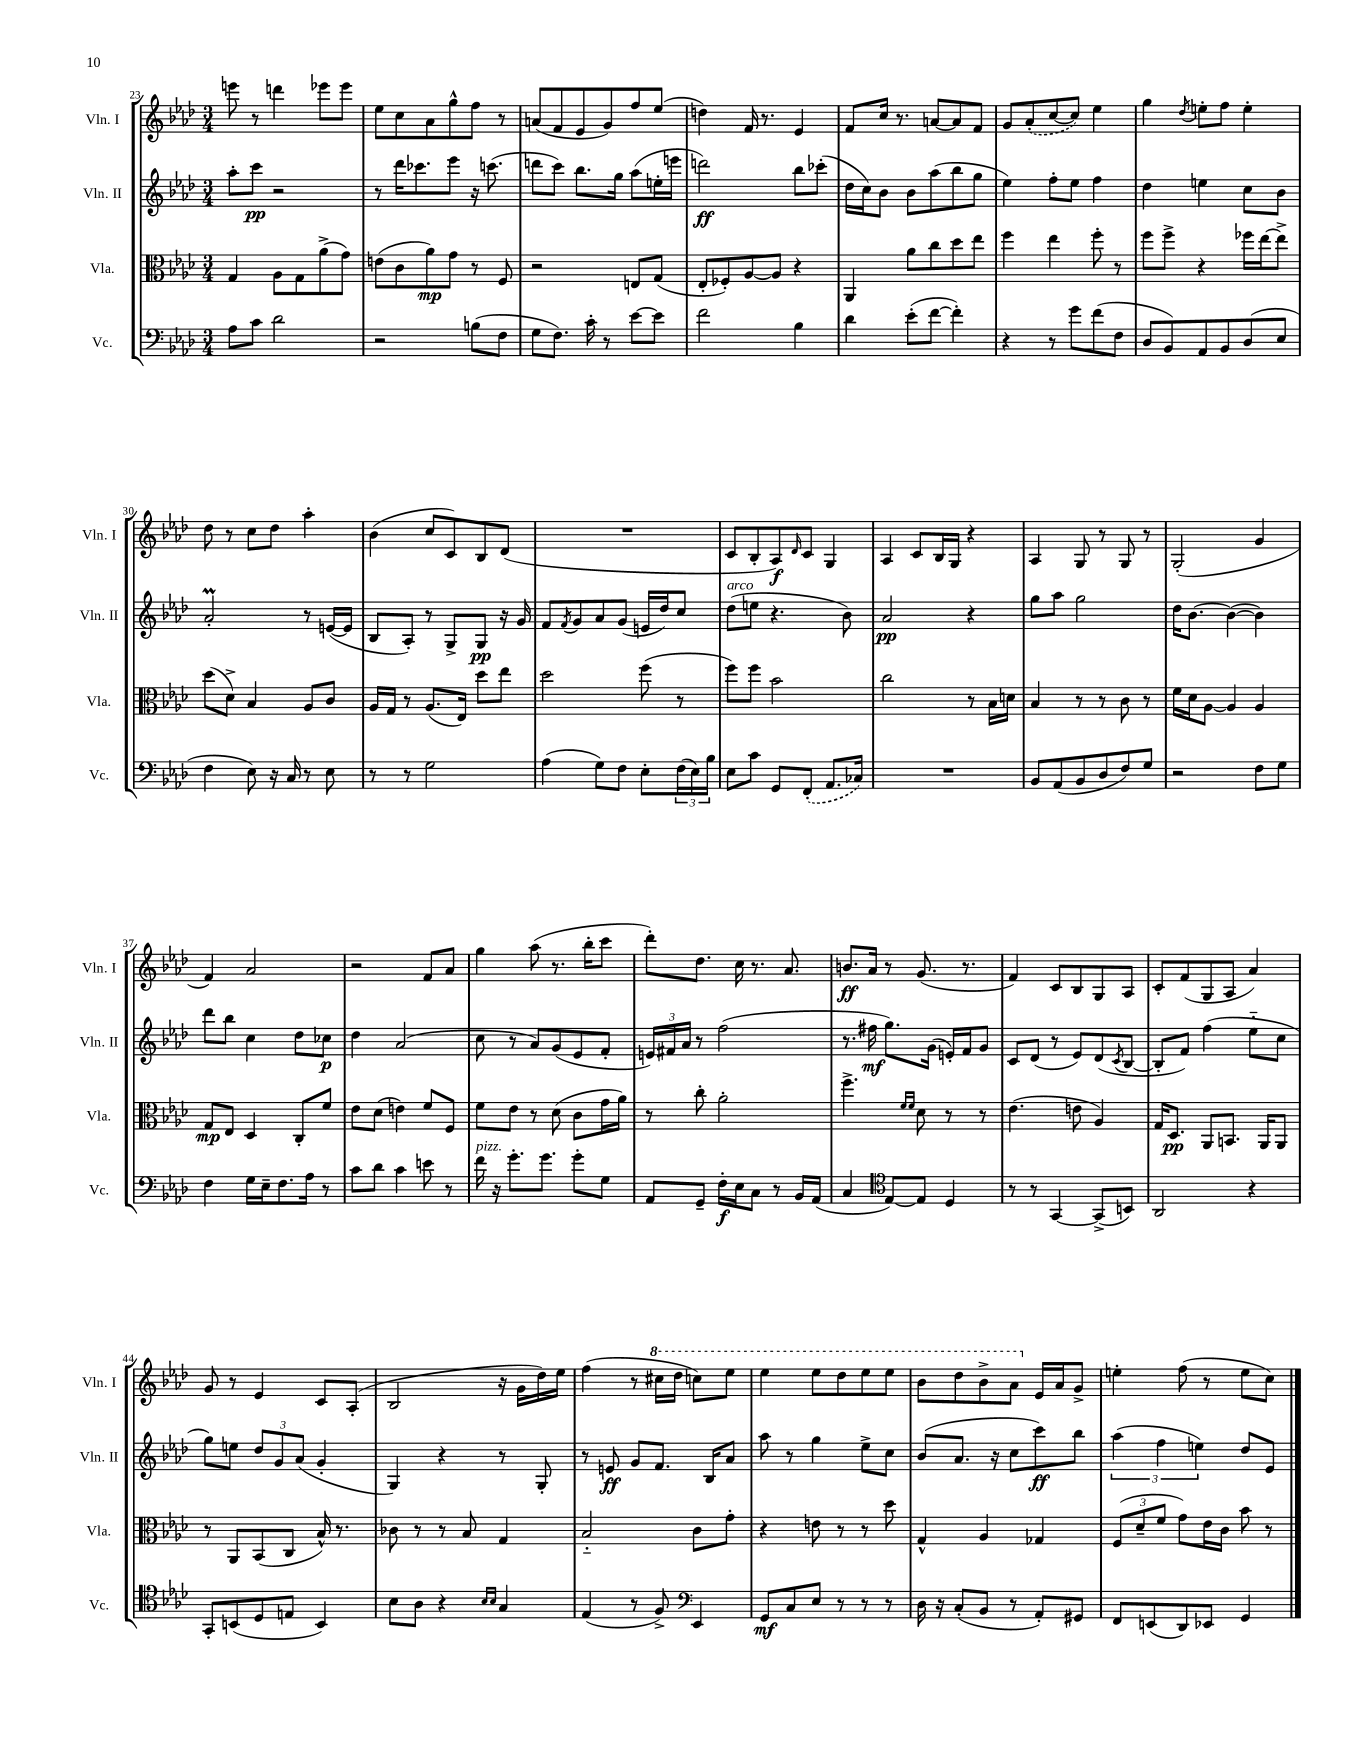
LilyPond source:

<<
\new StaffGroup <<
\new Staff = "s0" \with { instrumentName = "Vln. I" shortInstrumentName = "Vln. I" } {
    \clef treble \key aes \major \numericTimeSignature \time 3/4
    e'''8 r8 d'''4 ees'''8 ees'''8 |
    ees''8 c''8 aes'8 g''8-^ f''8 r8 |
    a'8( f'8 ees'8 g'8) f''8 ees''8( |
    d''4) f'16 r8. ees'4 |
    f'8 c''16 r8. a'8~ a'8 f'8 |
    g'8 \once \slurDashed aes'8-.( c''8~ c''8) ees''4 |
    g''4 \acciaccatura { des''8 } e''8-. f''8 e''4-. |
    des''8 r8 c''8 des''8 aes''4-. |
    bes'4( c''8 c'8) bes8 des'8( |
    R2. |
    c'8 bes8-. aes8\f) \grace { des'16 } c'8 g4 |
    aes4 c'8 bes16 g16 r4 |
    aes4 g8 r8 g8 r8 |
    g2-.( g'4 |
    f'4) aes'2 |
    r2 f'8 aes'8 |
    g''4 aes''8( r8. bes''16-. c'''8 |
    des'''8-.) des''8. c''16 r8. aes'8. |
    b'8.\ff aes'16 r8 g'8.( r8. |
    f'4) c'8 bes8 g8 aes8 |
    c'8-. f'8( g8 aes8 aes'4) |
    g'8 r8 ees'4 c'8 aes8-.( |
    bes2 r16 g'16 des''16) ees''16 |
    f''4( r8 \ottava #1 cis'''16 des'''16 c'''8) ees'''8 |
    ees'''4 ees'''8 des'''8 ees'''8 ees'''8 |
    bes''8 des'''8 bes''8-> aes''8 \ottava #0 ees'16 aes'16 g'8-> |
    e''4-. f''8( r8 e''8 c''8) \bar "|." |
}
\new Staff = "s1" \with { instrumentName = "Vln. II" shortInstrumentName = "Vln. II" } {
    \clef treble \key aes \major \numericTimeSignature \time 3/4
    aes''8-. c'''8\pp r2 |
    r8 des'''16 ces'''8. ees'''8 r16 c'''8.( |
    d'''8 c'''8) bes''8. g''16 aes''8( e''16-. e'''16 |
    d'''2\ff) bes''8 ces'''8-.( |
    des''16 c''16) bes'8 bes'8 aes''8( bes''8 g''8 |
    ees''4) f''8-. ees''8 f''4 |
    des''4 e''4 c''8 bes'8 |
    aes'2-.\prall r8 e'16~( e'16 |
    bes8 aes8-.) r8 g8-> g8\pp r16 g'16 |
    f'8 \acciaccatura { f'8 } g'8 aes'8 g'8( e'16 des''16) c''8 |
    des''8^\markup { \italic "arco" }( e''8 r4. bes'8) |
    aes'2\pp r4 |
    g''8 aes''8 g''2 |
    des''16 bes'8.~ bes'4~( bes'4) |
    des'''8 bes''8 c''4 des''8 ces''8\p |
    des''4 aes'2( |
    c''8 r8 aes'8) g'8( ees'8 f'8-. |
    \tuplet 3/2 { e'16) fis'16 aes'16 } r8 f''2( |
    r8. fis''16\mf g''8.) g'16( e'16-.) f'16 g'8 |
    c'8 des'8( r8 ees'8) des'8( \acciaccatura { c'8 } bes8~ |
    bes8-. f'8) f''4( ees''8-_ c''8 |
    g''8) e''8 \tuplet 3/2 { des''8 g'8 aes'8( } g'4-. |
    g4) r4 r8 g8-. |
    r8 e'8\ff g'8 f'8. bes16 aes'8 |
    aes''8 r8 g''4 ees''8-> c''8 |
    bes'8( aes'8. r16 c''8 c'''8\ff) bes''8 |
    \tuplet 3/2 { aes''4( f''4 e''4) } des''8 ees'8 \bar "|." |
}
\new Staff = "s2" \with { instrumentName = "Vla." shortInstrumentName = "Vla." } {
    \clef alto \key aes \major \numericTimeSignature \time 3/4
    g4 aes8 g8 aes'8->( g'8) |
    e'8( c'8 aes'8\mp) g'8 r8 f8 |
    r2 e8 g8( |
    ees8-. fes8-.) aes8~ aes8 r4 |
    aes,4 aes'8 c''8 des''8 ees''8 |
    f''4 ees''4 f''8-. r8 |
    f''8 f''8-> r4 fes''16 ees''16~ ees''8-> |
    des''8( des'8->) bes4 aes8 c'8 |
    aes16 g16 r8 aes8.( ees16) des''8 ees''8 |
    des''2 f''8( r8 |
    f''8) f''8 bes'2 |
    c''2 r8 bes16 d'16 |
    bes4 r8 r8 c'8 r8 |
    f'16 des'16 aes8~ aes4 aes4 |
    g8\mp ees8 des4 c8-. f'8 |
    ees'8 des'8( e'4) f'8 f8 |
    f'8 ees'8 r8 des'8( c'8 g'16 aes'16) |
    r8 c''8-. aes'2-. |
    f''4.-> \grace { f'16 f'16 } des'8 r8 r8 |
    ees'4.( e'8 aes4) |
    g16 des8.\pp aes,8 b,8. aes,16 aes,8 |
    r8 aes,8 bes,8( c8 bes16-^) r8. |
    ces'8 r8 r8 bes8 g4 |
    bes2-_ c'8 g'8-. |
    r4 e'8 r8 r8 des''8 |
    g4-^ aes4 ges4 |
    \tuplet 3/2 { f8( des'8-- f'8 } g'8) ees'16 c'16 bes'8 r8 \bar "|." |
}
\new Staff = "s3" \with { instrumentName = "Vc." shortInstrumentName = "Vc." } {
    \clef bass \key aes \major \numericTimeSignature \time 3/4
    aes8 c'8 des'2 |
    r2 b8( f8 |
    g8 f8.) c'16-. r8 ees'8~ ees'8 |
    f'2 bes4 |
    des'4 ees'8-.( f'8~ f'4-.) |
    r4 r8 g'8 f'8( f8 |
    des8 bes,8) aes,8 bes,8 des8( ees8 |
    f4 ees8) r16 c16 r8 ees8 |
    r8 r8 g2 |
    aes4( g8) f8 ees8-. \tuplet 3/2 { f16( ees16) bes16 } |
    ees8 c'8 g,8 \once \slurDashed f,8-.( aes,8. ces16) |
    R2. |
    bes,8 aes,8( bes,8 des8 f8) g8 |
    r2 f8 g8 |
    f4 g16 ees16-- f8. aes16 r8 |
    c'8 des'8 c'4 e'8 r8 |
    f'16^\markup { \italic "pizz." } r16 g'8.-. g'8. g'8-. g8 |
    aes,8 g,8-- f16-.\f ees16 c8 r8 bes,16 aes,16( |
    c4 \clef tenor ees8~) ees8 des4 |
    r8 r8 g,4~ g,8->( b,8) |
    aes,2 r4 |
    g,8-. b,8( des8 e8 b,4) |
    bes8 aes8 r4 \grace { bes16 bes16 } g4 |
    ees4( r8 f8->) \clef bass ees,4 |
    g,8\mf c8 ees8 r8 r8 r8 |
    des16 r16 c8-.( bes,8 r8 aes,8-.) gis,8 |
    f,8 e,8( des,8) ees,8 g,4 \bar "|." |
}
>>
>>
\layout { \context { \Score currentBarNumber = #23 } }
